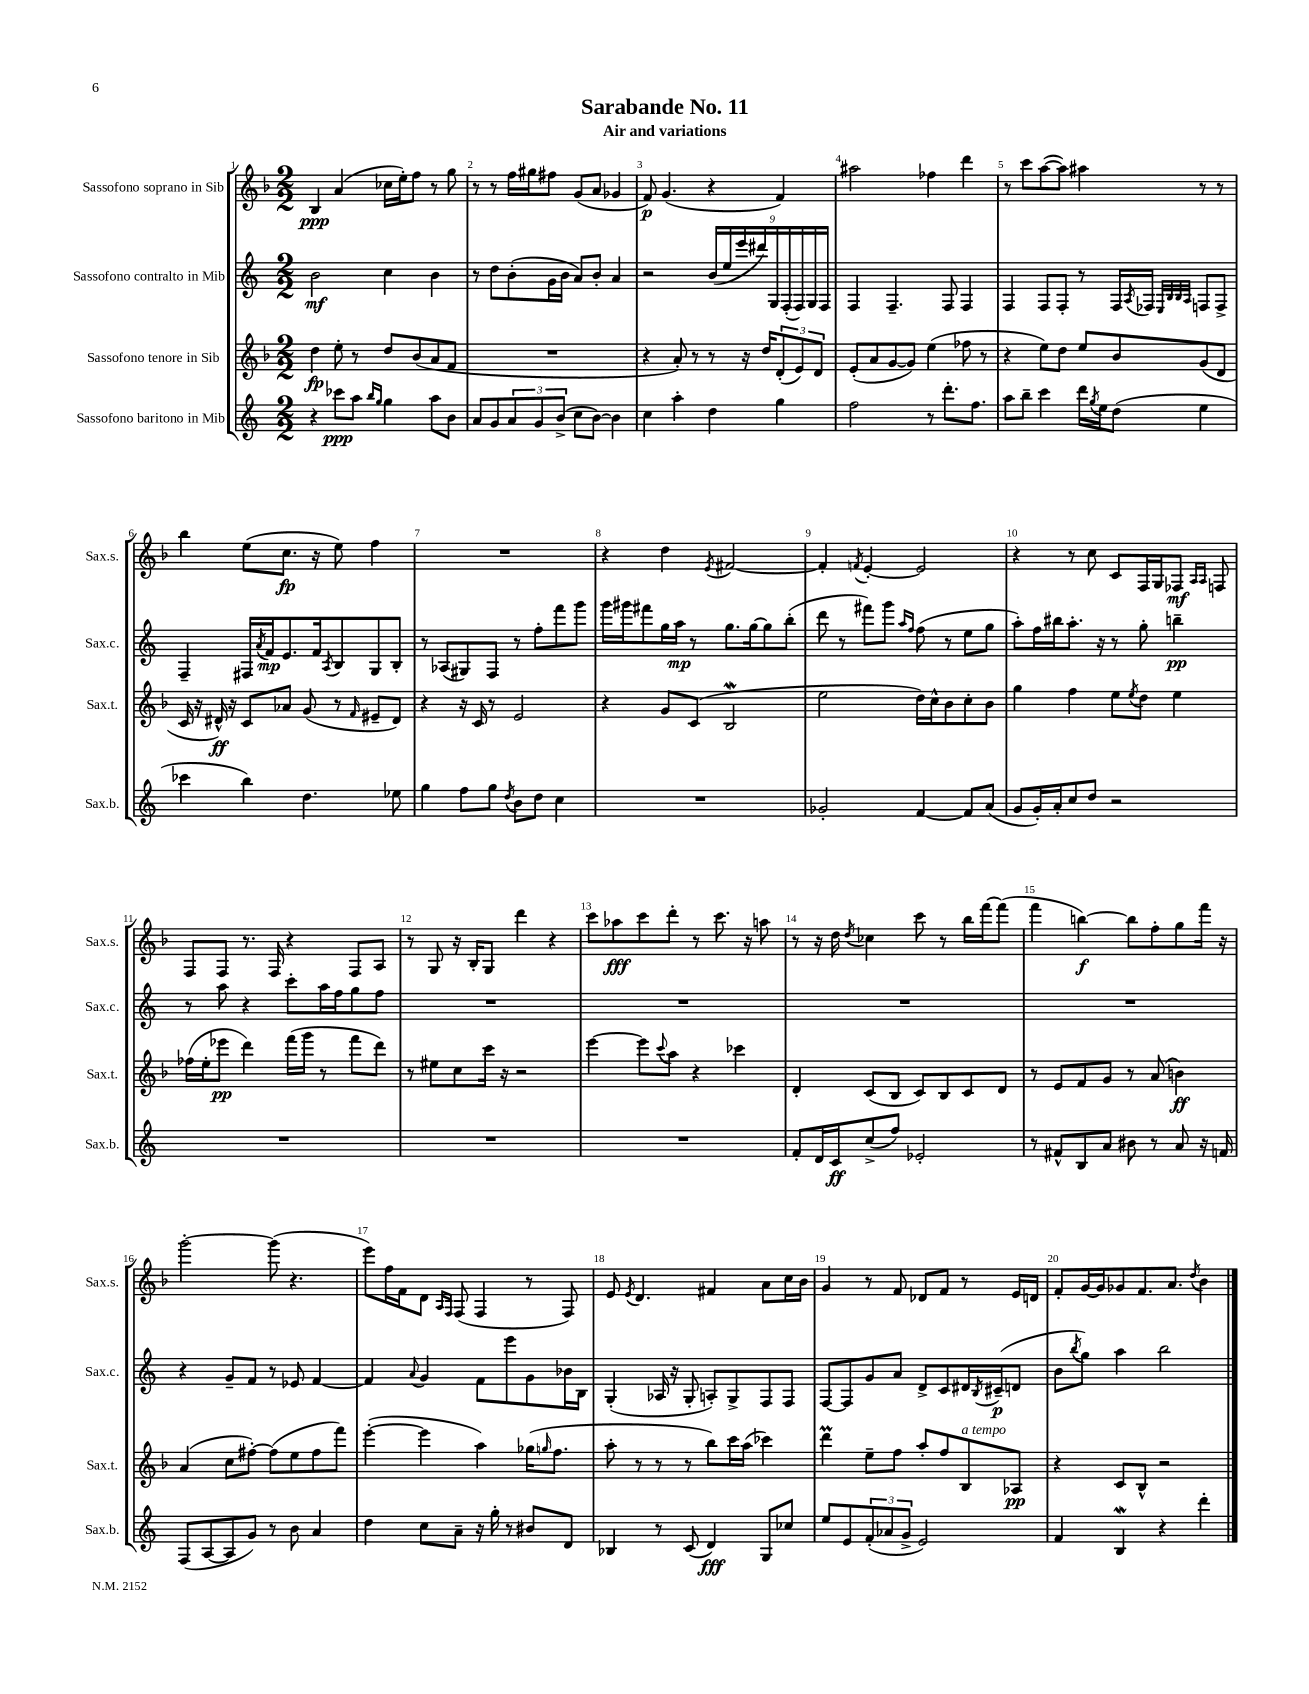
\header { title = "Sarabande No. 11" subtitle = "Air and variations" }
<<
\new StaffGroup <<
\new Staff = "s0" \with { instrumentName = "Sassofono soprano in Sib" shortInstrumentName = "Sax.s." } {
    \clef treble \key f \major \numericTimeSignature \time 2/2
    bes4\ppp a'4( ces''16 e''16-.) f''8 r8 g''8 |
    r8 r8 f''16 gis''16 fis''8 g'8( a'8 ges'4 |
    f'8\p) g'4.( r4 f'4) |
    ais''2 fes''4 d'''4 |
    r8 c'''8 a''8~( a''8) ais''4 r8 r8 |
    bes''4 e''8( c''8.\fp r16 e''8) f''4 |
    R1 |
    r4 d''4 \acciaccatura { e'8 } fis'2~ |
    fis'4-. \acciaccatura { f'8 } e'4~-. e'2 |
    r4 r8 c''8 c'8 f16 g16 fes8\mf \grace { a16 a16 } f8 |
    f8 f8 r8. f16 r4 f8 a8 |
    r8 g8 r16 bes16-. g8 d'''4 r4 |
    c'''8 aes''8\fff c'''8 d'''8-. r8 c'''8. r16 a''8 |
    r8 r16 d''16 \acciaccatura { d''8 } ces''4 c'''8 r8 bes''16 f'''16~ f'''8( |
    f'''4 b''4~\f) b''8 f''8-. g''8 f'''16 r16 |
    g'''2~-. g'''8( r4. |
    e'''8) f''16 f'16 d'8 \grace { a16 f16 } f8( f4 r8 f8) |
    e'8 \acciaccatura { e'8 } d'4. fis'4 a'8 c''16 bes'16 |
    g'4 r8 f'8 des'8 f'8 r8 e'16 d'16 |
    f'8-. g'16~ g'16 ges'8 f'8. a'8. \acciaccatura { d''8 } bes'4 \bar "|." |
}
\new Staff = "s1" \with { instrumentName = "Sassofono contralto in Mib" shortInstrumentName = "Sax.c." } {
    \clef treble \key c \major \numericTimeSignature \time 2/2
    b'2\mf c''4 b'4 |
    r8 d''8 b'8-.( g'16 b'16 a'8) b'8-. a'4 |
    r2 \tuplet 9/8 { b'16( e''16 e'''16 dis'''16) g16 f16-.( f16) g16 f16 } |
    f4 f4.-- f8 f4 |
    f4 f8 f8-. r8 f16 \acciaccatura { a8 } fes16 \grace { e32 b32 b32 a32 } f8 f8-> |
    f4-- fis16 \acciaccatura { a'8 } f'16\mp e'8. f'16 \acciaccatura { a8 } b8 g8 b8-. |
    r8 aes8( gis8) f8 r8 f''8-. f'''8 g'''8 |
    g'''16 gis'''16 fis'''8 g''16 a''16\mp r8 g''8. g''16~ g''8 b''8-.( |
    d'''8 r8 fis'''8) g'''8 \grace { a''16 f''16 } f''8( r8 e''8 g''8 |
    a''8-.) f''16 bis''16 a''8.-. r16 r8 g''8-. b''4--\pp |
    r8 a''8 r4 c'''8-. a''16 f''16 g''8 f''8 |
    R1 |
    R1 |
    R1 |
    R1 |
    r4 g'8-- f'8 r8 ees'8 f'4~ |
    f'4 \appoggiatura { a'8 } g'4 f'8 e'''8 g'8 bes'16 b16 |
    g4-.( aes16 r16 g8-. a8-.) g8-> f8 f8 |
    f8~ f8 g'8 a'8 d'8-> c'8 dis'16 \acciaccatura { b8 } cis'16--\p( d'8 |
    b'8 \acciaccatura { b''8 } g''8) a''4 b''2 \bar "|." |
}
\new Staff = "s2" \with { instrumentName = "Sassofono tenore in Sib" shortInstrumentName = "Sax.t." } {
    \clef treble \key f \major \numericTimeSignature \time 2/2
    d''4\fp e''8-. r8 d''8 bes'8( a'8 f'8 |
    R1 |
    r4 a'8-.) r8 r8 r16 d''16 \tuplet 3/2 { d'8-.( e'8) d'8 } |
    e'8-.( a'8 g'8~ g'8) e''4( fes''8 r8 |
    r4 e''8) d''8 e''8 bes'8 g'8( d'8 |
    c'16 r16 dis'16-^\ff) r16 c'8 aes'8 g'8( r8 \grace { f'16 } eis'8-- dis'8) |
    r4 r16 c'16 r8 e'2 |
    r4 g'8 c'8( bes2\mordent |
    e''2 d''16) c''16-^ bes'8 c''8-. bes'8 |
    g''4 f''4 e''8 \acciaccatura { e''8 } d''8 e''4 |
    fes''16( e''16-. ees'''8\pp d'''4) f'''16( g'''16 r8 f'''8 d'''8) |
    r8 eis''8 c''8 c'''16 r16 r2 |
    e'''4~ e'''8 \appoggiatura { c'''8 } a''8 r4 ces'''4 |
    d'4-. c'8( bes8 c'8) bes8 c'8 d'8 |
    r8 e'8 f'8 g'8 r8 a'8( b'4\ff) |
    a'4( c''8 fis''8~-.) fis''8( e''8 fis''8 f'''8) |
    e'''4~-.( e'''4 a''4) ges''16( \grace { g''16 } f''8. |
    a''8-. r8 r8 r8 bes''8) c'''16 a''16( ces'''4) |
    d'''4\prall e''8-- f''8 a''8-. f''8 bes8^\markup { \italic "a tempo" } aes8\pp |
    r4 c'8 bes8-^ r2 \bar "|." |
}
\new Staff = "s3" \with { instrumentName = "Sassofono baritono in Mib" shortInstrumentName = "Sax.b." } {
    \clef treble \key c \major \numericTimeSignature \time 2/2
    r4 ces'''8\ppp a''8 \grace { b''16 g''16 } g''4 a''8 b'8 |
    a'8 g'8 \tuplet 3/2 { a'8 g'8 b'8->( } c''8 b'8~) b'4 |
    c''4 a''4-. d''4 g''4 |
    f''2 r8 d'''8.-. f''8. |
    a''8 b''8-- c'''4 d'''16 \acciaccatura { g''8 } e''16 d''8( e''4 |
    ces'''4 b''4) d''4. ees''8 |
    g''4 f''8 g''8 \acciaccatura { d''8 } b'8 d''8 c''4 |
    R1 |
    ges'2-. f'4~ f'8 a'8( |
    g'8 g'16-.) a'16-. c''8 d''8 r2 |
    R1 |
    R1 |
    R1 |
    f'8-. d'16 c'16\ff c''8->( f''8) ees'2-. |
    r8 fis'8-^ b8 a'8 bis'8 r8 a'8 r16 f'16 |
    f8( a8~ a8 g'8) r8 b'8 a'4 |
    d''4 c''8 a'8-- r16 g''16-. r8 bis'8 d'8 |
    bes4 r8 c'8( d'4\fff) g8 ces''8 |
    e''8 e'8 \tuplet 3/2 { f'8-.( aes'8 g'8-> } e'2) |
    f'4 b4\mordent r4 d'''4-. \bar "|." |
}
>>
>>
\layout { \context { \Score \override BarNumber.break-visibility = ##(#f #t #t) barNumberVisibility = #all-bar-numbers-visible } }
